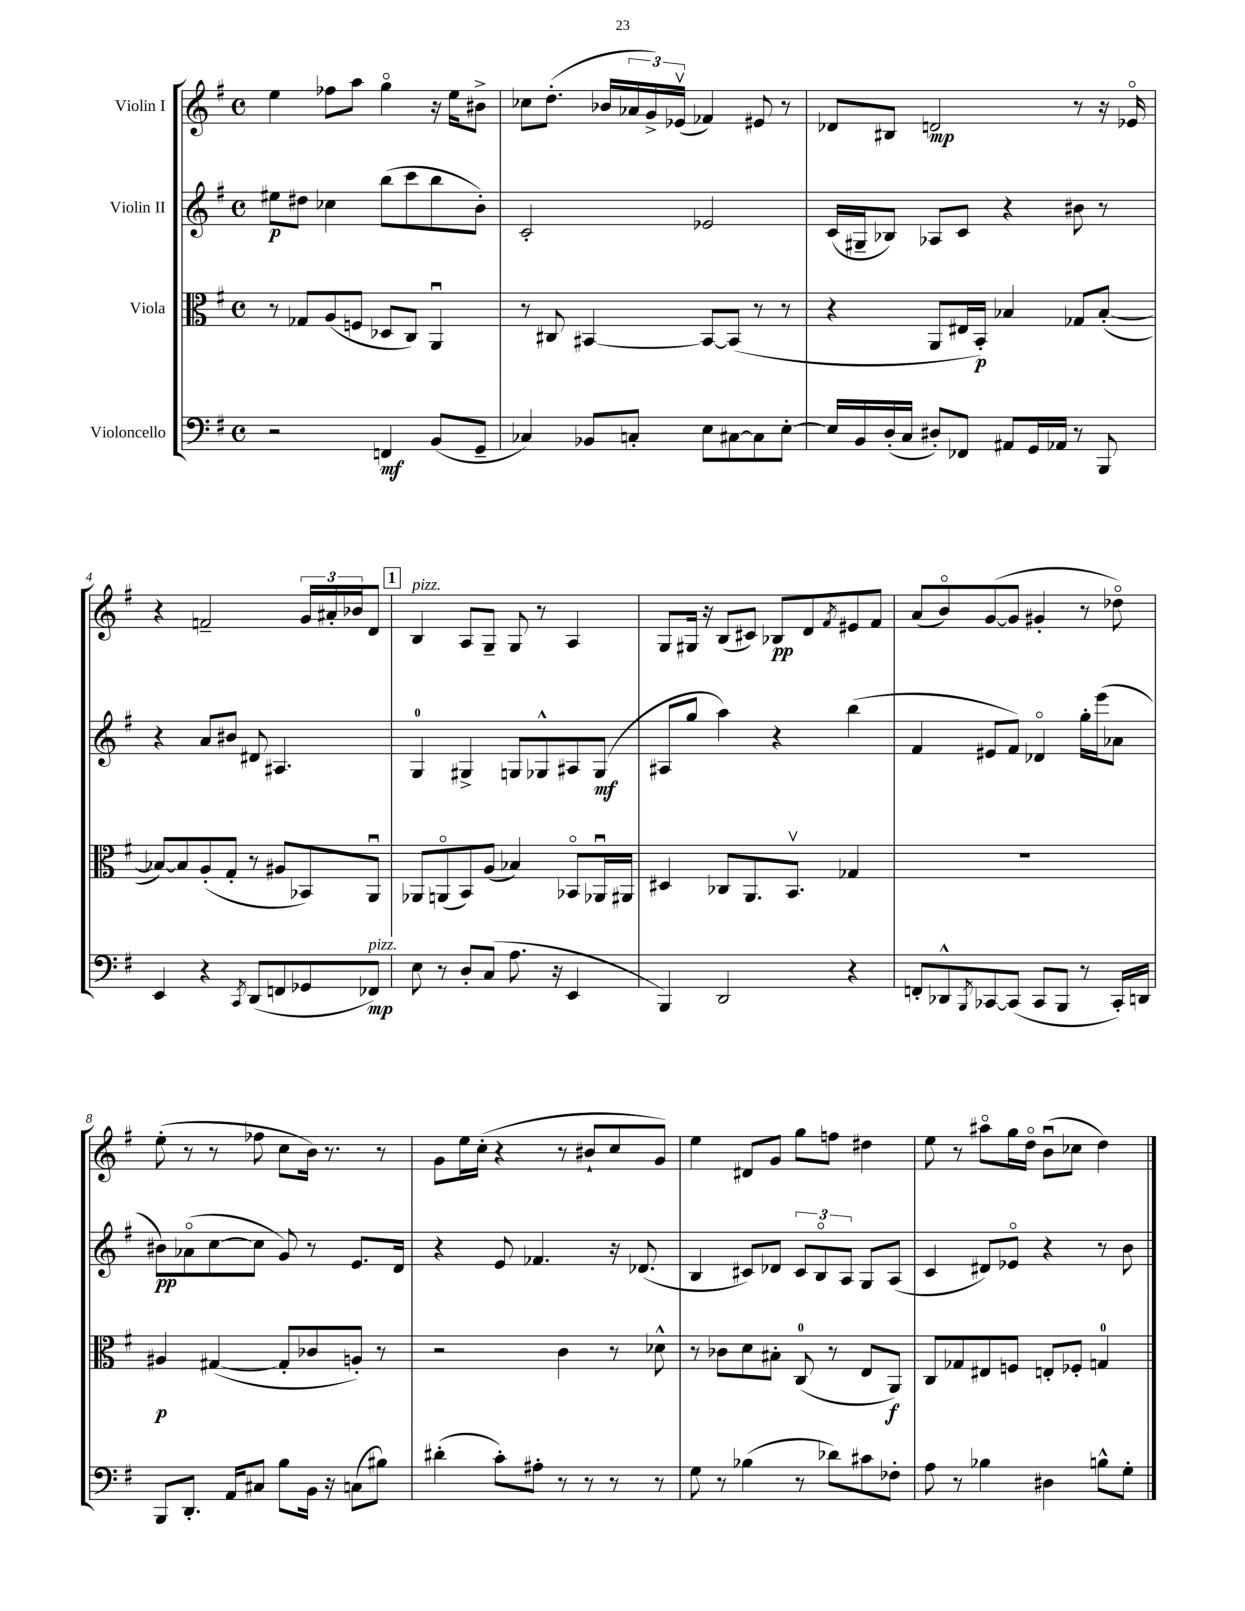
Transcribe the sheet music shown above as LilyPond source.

<<
\new StaffGroup <<
\new Staff = "s0" \with { instrumentName = "Violin I" } {
    \clef treble \key g \major \defaultTimeSignature \time 4/4
    e''4 fes''8 a''8 g''4\flageolet r16 e''16 bis'8-> |
    ces''8 d''8.-.( bes'16 \tuplet 3/2 { aes'16 g'16->) ees'16\upbow( } fes'4) eis'8 r8 |
    des'8 bis8 d'2\mp r8 r16 ees'16\flageolet |
    r4 f'2-- \tuplet 3/2 { g'16 ais'16-. bes'16 } d'8 |
    \mark \markup { \box "1" } b4^\markup { \italic "pizz." } a8 g8-- g8 r8 a4 |
    g8 gis16 r16 b8( cis'8) bes8\pp d'8 \acciaccatura { fis'8 } eis'8 fis'8 |
    a'8( b'8\flageolet) g'8~( g'8 gis'4-. r8 des''8\flageolet) |
    e''8-.( r8 r8 fes''8 c''8 b'16) r8. r8 |
    g'8 e''16 c''16-.( r4 r8 bis'8-! c''8 g'8) |
    e''4 dis'8 g'8 g''8 f''8 dis''4 |
    e''8 r8 ais''8\flageolet g''16 d''16\flageolet b'8\downbow( ces''8 d''4) \bar "|." |
}
\new Staff = "s1" \with { instrumentName = "Violin II" } {
    \clef treble \key g \major \defaultTimeSignature \time 4/4
    eis''8\p dis''8 ces''4 b''8( c'''8 b''8 b'8-.) |
    c'2-. ees'2 |
    c'16( gis16-- bes8) aes8 c'8 r4 bis'8 r8 |
    r4 a'8 bis'8 dis'8 ais4. |
    \mark \markup { \box "1" } g4-0 gis4-> g8 ges8-^ ais8 ges8\mf( |
    ais8 g''8 a''4) r4 b''4( |
    fis'4 eis'8 fis'8) des'4\flageolet g''16-. e'''16( aes'8 |
    bis'8\pp) aes'8\flageolet( c''8~ c''8 g'8) r8 e'8. d'16 |
    r4 e'8 fes'4. r16 des'8.( |
    b4 cis'8) des'8 \tuplet 3/2 { cis'8 b8\flageolet a8 } g8 a8( |
    c'4 dis'8) ees'8\flageolet r4 r8 b'8 \bar "|." |
}
\new Staff = "s2" \with { instrumentName = "Viola" } {
    \clef alto \key g \major \defaultTimeSignature \time 4/4
    r8 ges8 a8( f8 des8 c8) a,4\downbow |
    r8 cis8 bis,4~ bis,8~ bis,8( r8 r8 |
    r4 a,8 eis16 b,16-.\p) bes4 ges8 bes8~-.( |
    bes8~) bes8 a8-.( g8-. r8 ais8 bes,8) a,8\downbow |
    \mark \markup { \box "1" } aes,8 a,8\flageolet( b,8) a8( bes4) bes,8\flageolet aes,16\downbow ais,16 |
    dis4 ces8 a,8. b,8.\upbow ges4 |
    R1 |
    ais4\p gis4~( gis8-. ces'8 a8-.) r8 |
    r2 c'4 r8 des'8-^ |
    r8 ces'8 d'8 bis8-. c8-0( r8 e8 a,8\f) |
    c8 ges8 eis8 f8 e8-. fes8-. g4-0 \bar "|." |
}
\new Staff = "s3" \with { instrumentName = "Violoncello" } {
    \clef bass \key g \major \defaultTimeSignature \time 4/4
    r2 f,4\mf b,8( g,8-- |
    ces4) bes,8 c8-. e8 cis8~ cis8 e8~-. |
    e16 b,16 d16-.( c16 dis8-.) fes,8 ais,8 g,16 aes,16 r8 b,,8 |
    e,4 r4 \acciaccatura { c,8 } d,8( f,8 ges,8 fes,8\mp^\markup { \italic "pizz." }) |
    \mark \markup { \box "1" } e8 r8 d8-. c8( a8. r16 e,4 |
    b,,4) d,2 r4 |
    f,8-. des,8-^ \acciaccatura { b,,8 } ces,8~ ces,8( ces,8 b,,8 r8 ces,16-.) d,16 |
    b,,8 d,8.-. a,16 cis8 b8 b,16 r16 c8( bis8) |
    dis'4-.( c'8-.) ais8-. r8 r8 r8 r8 |
    g8 r8 bes4( r8 des'8) cis'8 fes8-. |
    a8 r8 bes4 dis4 b8-^ g8-. \bar "|." |
}
>>
>>
